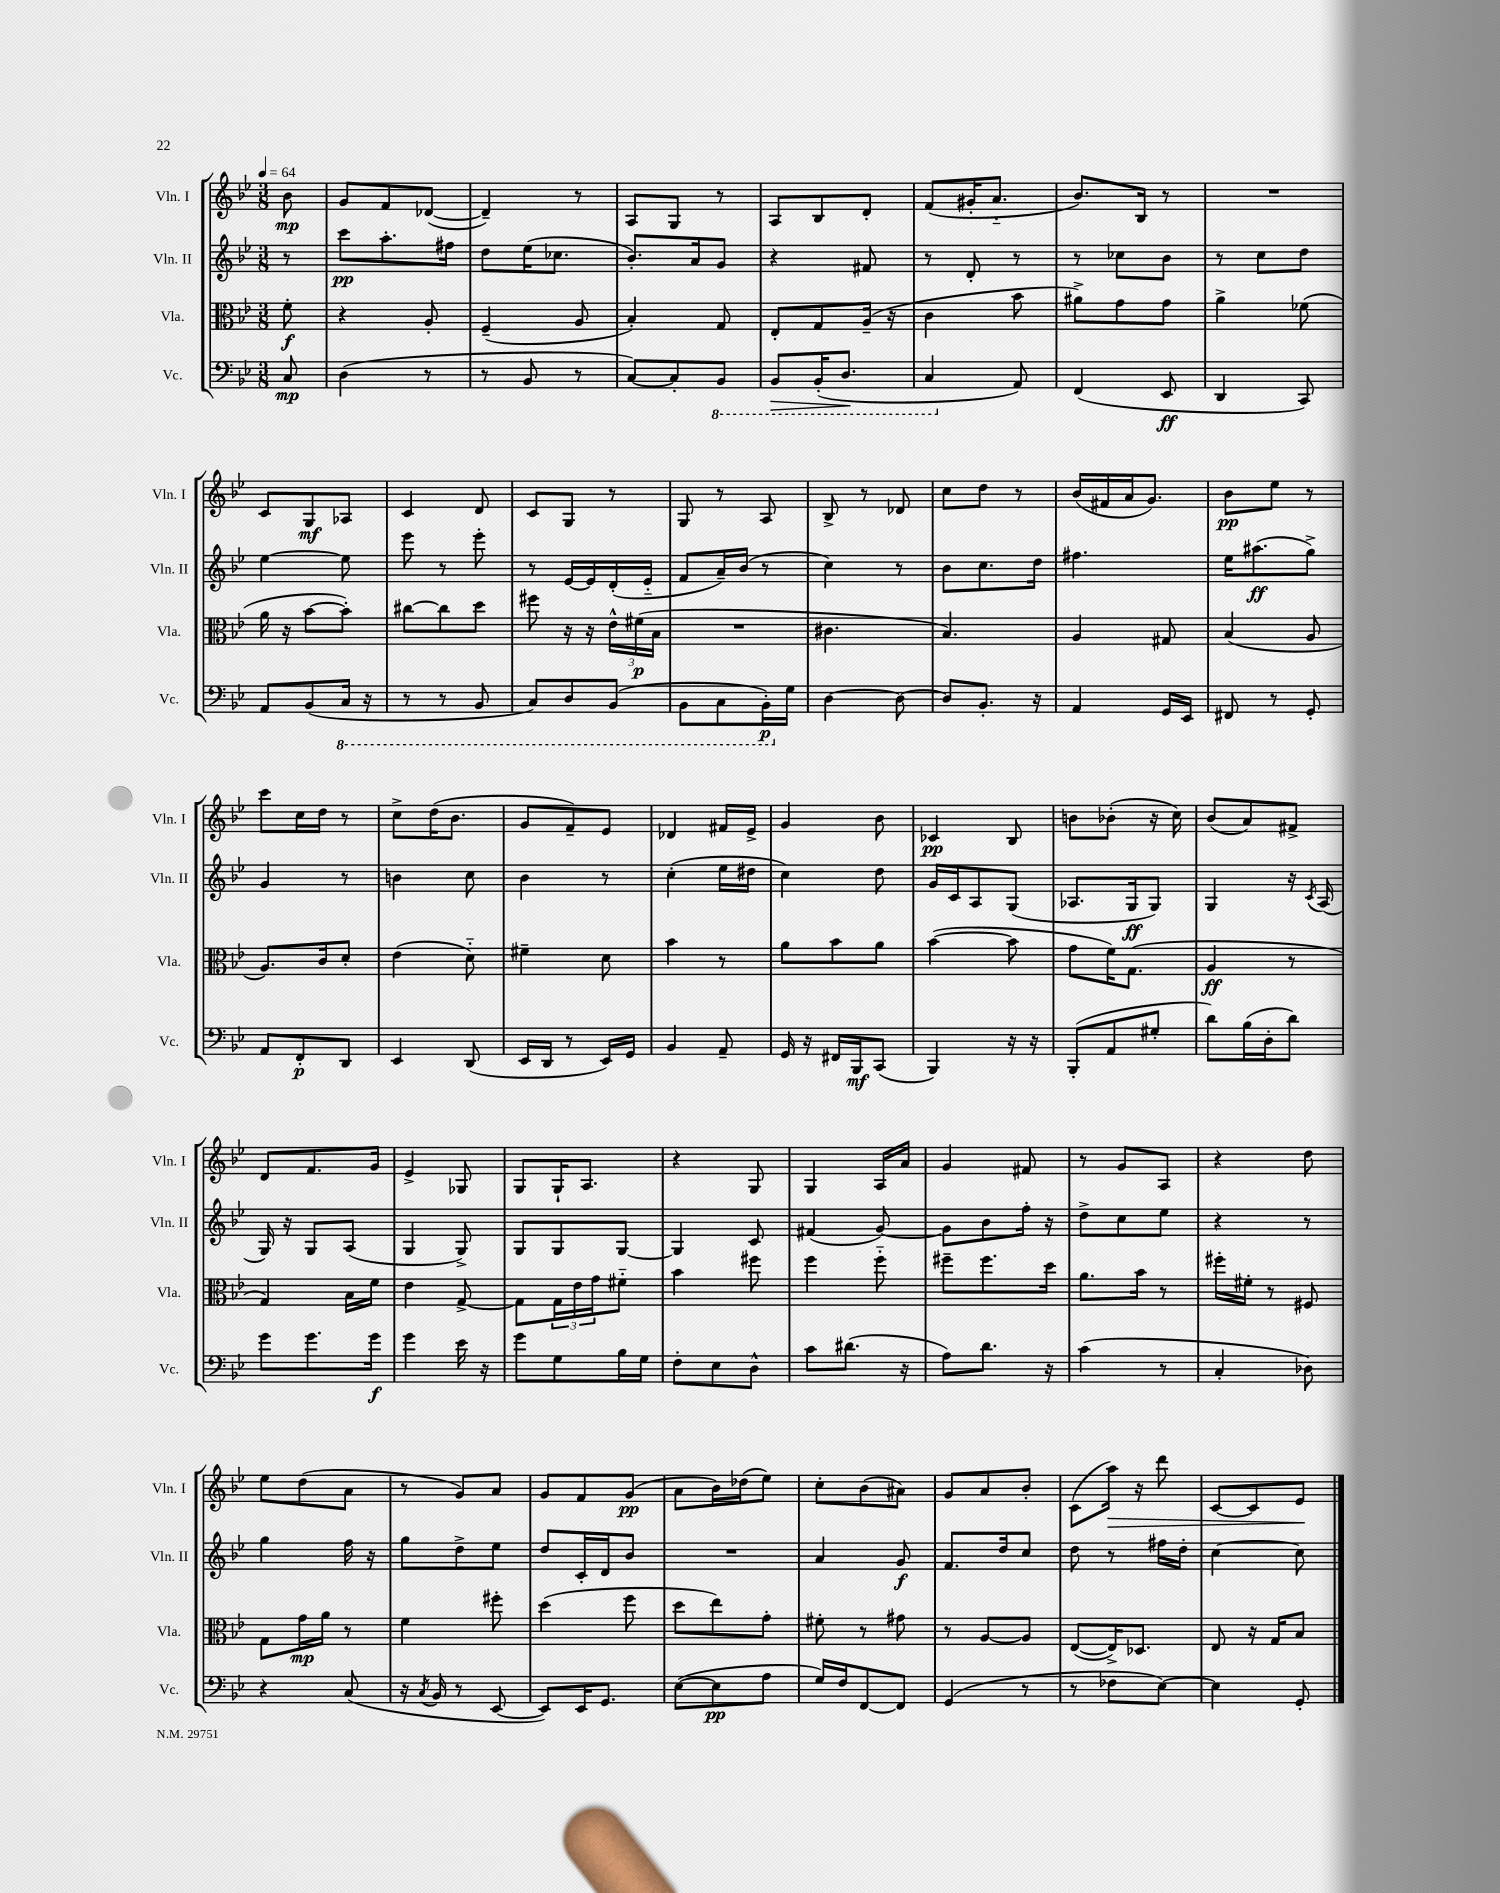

**kern	**kern	**kern	**kern
*staff4	*staff3	*staff2	*staff1
*clefF4	*clefC3	*clefG2	*clefG2
*k[b-e-]	*k[b-e-]	*k[b-e-]	*k[b-e-]
*M3/8	*M3/8	*M3/8	*M3/8
*MM64	*MM64	*MM64	*MM64
8C	8f'	8r	8b-
=	=	=	=
(4D	4r	8ccc	8g
.	.	8.aa'	8f
8r	8A'	.	([8d-
.	.	16ff#	.
=	=	=	=
8r	(4F~	8dd	4d-~])
8BB-	.	(16ee-	.
.	.	8.cc-	.
8r	8A	.	8r
=	=	=	=
[8C)	4B-')	8.b-')	8A
8C']	.	.	8G
.	.	16a	.
8BBB-	8G	8g	8r
=	=	=	=
8BBB-	8E-'	4r	8A
(16BBB-'	8G	.	8B-
8.DD	.	.	.
.	(16A~	8f#	8d'
.	16r	.	.
=	=	=	=
4CC	4c	8r	(8f
.	.	8d'	16g#'
.	.	.	8.a'~
8AA)	8b-	8r	.
=	=	=	=
(4FF	8a#^)	8r	8.b-)
.	8g	8cc-	.
.	.	.	16B-
8EE-	8g	8b-	8r
=	=	=	=
4DD	4a^	8r	4.r
.	.	8cc	.
8CC)	(8f-	8dd	.
=	=	=	=
8AA	16a	[4ee-	8c
.	16r	.	.
(8BB-	[8b-	.	8G
16CC	8b-'])	8ee-]	8A-
16r	.	.	.
=	=	=	=
8r	[8cc#	8eee-	4c
8r	8cc#]	8r	.
8BBB-	8dd	8eee-'	8d
=	=	=	=
8CC)	8ff#	8r	8c
8DD	16r	[16e-	8G
.	16r	16e-]	.
(8BBB-	24e-^^	(16d'	8r
.	(24f#	.	.
.	.	16e-'~	.
.	24B-	.	.
=	=	=	=
8BBB-	4.r	8f	8G
8CC	.	16a~)	8r
.	.	(16b-	.
16BBB-')	.	8r	8A
16G	.	.	.
=	=	=	=
[4D	4.c#	4cc)	8B-^
.	.	.	8r
8D_	.	8r	8d-
=	=	=	=
8D]	4.B-)	8b-	8cc
8.BB-'	.	8.cc	8dd
.	.	.	8r
16r	.	16dd	.
=	=	=	=
4AA	4A	4.ff#	(16b-
.	.	.	16f#
.	.	.	16a
.	.	.	8.g)
16GG	8G#	.	.
16EE-	.	.	.
=	=	=	=
8FF#	(4B-	16ee-	8b-
.	.	(8.aa#	.
8r	.	.	8ee-
8GG'	8A	8gg^)	8r
=	=	=	=
8AA	8.A)	4g	8ccc
8FF'	.	.	16cc
.	16c	.	16dd
8DD	8d'	8r	8r
=	=	=	=
4EE-	(4e-	4b	8cc^
.	.	.	(16dd
.	.	.	8.b-
(8DD	8d'~)	8cc	.
=	=	=	=
16EE-	4f#~	4b-	8g
16DD	.	.	.
8r	.	.	8f~)
16EE-)	8d	8r	8e-
16GG	.	.	.
=	=	=	=
4BB-	4b-	(4cc'	4d-
8AA~	8r	16ee-	16f#
.	.	16dd#	16e-^
=	=	=	=
16GG	8a	4cc)	4g
16r	.	.	.
16FF#	8b-	.	.
16BBB-	.	.	.
(8CC	8a	8dd	8b-
=	=	=	=
4BBB-)	([4b-	16g	4c-
.	.	16c	.
.	.	8A	.
16r	8b-]	(8G	8B-
16r	.	.	.
=	=	=	=
(8BBB-'	8g	8.A-	8b
8AA	16f)	.	(8b-'
.	(8.G	16G	.
8G#'	.	8G)	16r
.	.	.	16cc)
=	=	=	=
8d)	4A	4G	(8b-
(16B-	.	.	8a)
16D'	.	.	.
8d)	8r	16r	8f#^
.	.	8qc	.
.	.	(16A	.
=	=	=	=
8g	4G)	16G)	8d
.	.	16r	.
8.g	.	8G	8.f
.	16B-	(8A	.
16g	16f	.	16g
=	=	=	=
4g	4e-	4G	4e-^
16e-	[8G^	8G^)	8G-
16r	.	.	.
=	=	=	=
8g	8G]	8G	8G
8G	24G	8G	16G`
.	24e-	.	.
.	.	.	8.A
.	24g	.	.
16B-	8f#'~	[8G	.
16G	.	.	.
=	=	=	=
8F'	4b-	4G]	4r
8E-	.	.	.
8D^^	8ff#	8c	8G
=	=	=	=
8c	4ff	(4f#	4G
(8.d#	.	.	.
.	8ff'~	[8g)	16A
16r	.	.	16a
=	=	=	=
8A)	8ff#~	8g]	4g
8.d	8.ff#	8b-	.
.	.	16ff'	8f#
16r	16dd	16r	.
=	=	=	=
(4c	8.a	8dd^	8r
.	.	8cc	8g
.	16b-	.	.
8r	8r	8ee-	8A
=	=	=	=
4C'	16ff#'	4r	4r
.	16f#'	.	.
.	8r	.	.
8D-)	8F#	8r	8dd
=	=	=	=
4r	8G	4gg	8ee-
.	16g	.	(8dd
.	16a	.	.
(8C	8r	16ff	8a
.	.	16r	.
=	=	=	=
16r	4f	8gg	8r
8qC	.	.	.
16BB-	.	.	.
8r	.	8dd^	8g)
[8EE-	8ff#'	8ee-	8a
=	=	=	=
8EE-])	(4dd	8dd	8g
16EE-	.	16c'	8f
8.GG	.	16d	.
.	8ff	8b-	(8g
=	=	=	=
([8E-	8dd	4.r	8a
8E-]	8ee-)	.	16b-)
.	.	.	(16dd-
8A	8g'	.	8ee-)
=	=	=	=
16G)	8f#'	4a	8cc'
16F	.	.	.
[8FF	8r	.	(8b-
8FF]	8g#	8g	8a#)
=	=	=	=
(4GG	8r	8.f	8g
.	[8A	.	8a
.	.	16dd	.
8r	8A]	8cc	8b-'
=	=	=	=
8r	([8E-	8dd	(8c
8F-	16E-^])	8r	16aa)
.	8.D-	.	16r
[8E-)	.	16ff#	8ddd
.	.	16dd'	.
=	=	=	=
4E-]	8E-	[4cc	[8c
.	16r	.	8c]
.	16G	.	.
8GG'	8B-	8cc]	8e-
==	==	==	==
*-	*-	*-	*-
